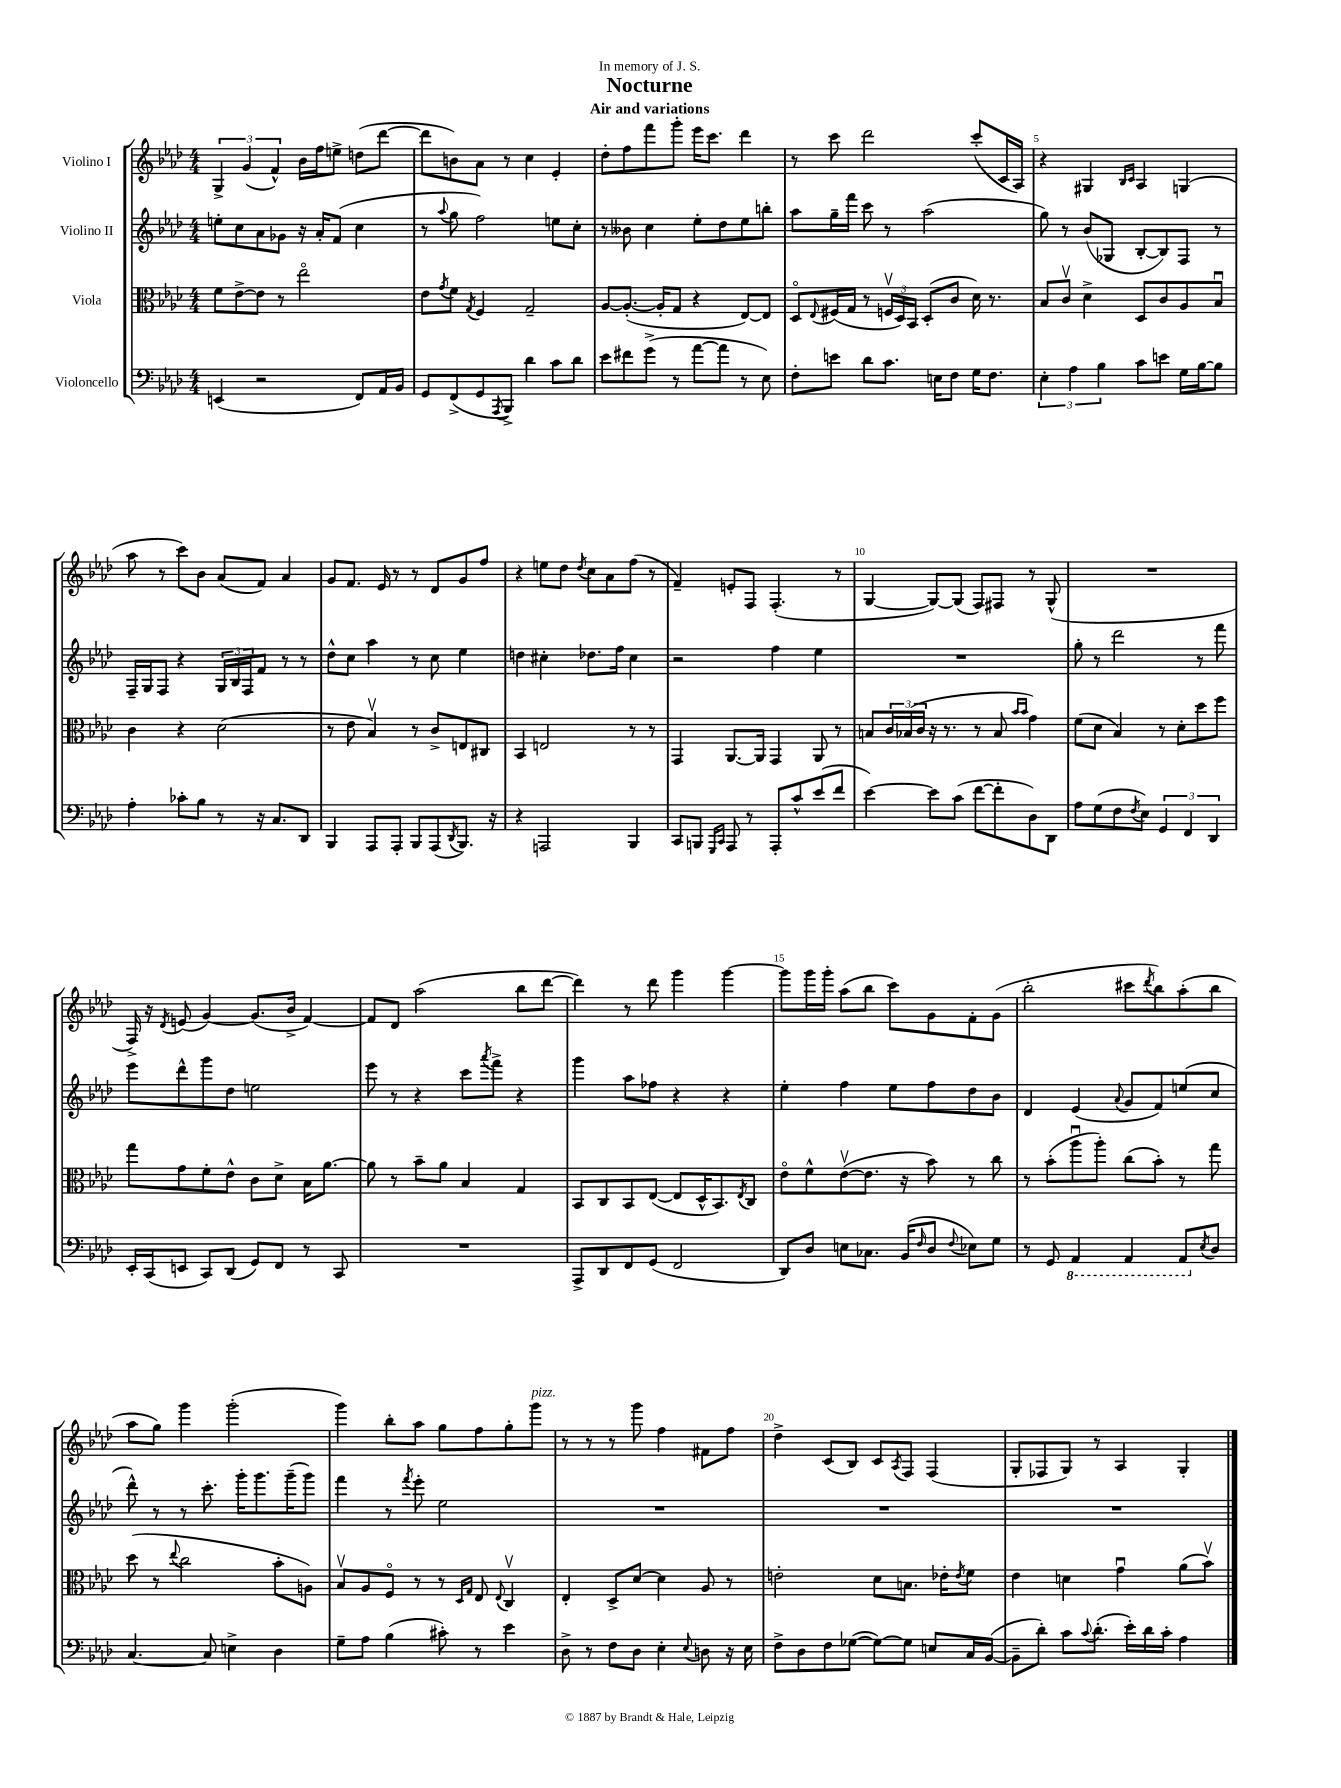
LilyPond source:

\header { title = "Nocturne" subtitle = "Air and variations" dedication = "In memory of J. S." }
<<
\new StaffGroup <<
\new Staff = "s0" \with { instrumentName = "Violino I" } {
    \clef treble \key aes \major \numericTimeSignature \time 4/4
    \tuplet 3/2 { g4-> g'4( f'4-^) } bes'16 f''16 e''8-> d''8( des'''8~ |
    des'''8 b'8) aes'8 r8 c''4 ees'4-. |
    des''8-. f''8 f'''8 g'''8-. ees'''16 c'''8. des'''4 |
    r8 c'''8 des'''2 c'''8-.( c'16 aes16) |
    r4 gis4 \grace { bes16 c'16 } aes4 g4( |
    aes''8 r8 c'''8) bes'8 aes'8( f'8) aes'4 |
    g'8 f'8. ees'16 r8 r8 des'8 g'8 f''8 |
    r4 e''8 des''8 \acciaccatura { des''8 } c''8 aes'8 f''8( r8 |
    f'4--) e'8-. f8 f4.-.( r8 |
    g4~ g8~) g8( f8) fis8 r8 g8-^( |
    R1 |
    f16->) r16 \acciaccatura { des'8 } e'8( g'4~) g'8.( bes'16-> f'4~) |
    f'8 des'8 aes''2( bes''8 des'''8~ |
    des'''4) r8 des'''8 g'''4 g'''4~ |
    g'''8 g'''16 g'''16-. aes''8( bes''8 c'''8) g'8 f'8-. g'8( |
    bes''2-. cis'''8 \acciaccatura { des'''8 } bes''8) aes''8-.( bes''8 |
    aes''8 g''8) g'''4 g'''2-.( |
    g'''4) bes''8-. aes''8 g''8 f''8 g''8-. g'''8^\markup { \italic "pizz." } |
    r8 r8 r8 g'''8 f''4 fis'8 f''8 |
    des''4-> c'8( bes8) c'8 \acciaccatura { aes8 } f8 f4( |
    g8-. fes8 g8) r8 aes4 g4-. \bar "|." |
}
\new Staff = "s1" \with { instrumentName = "Violino II" } {
    \clef treble \key aes \major \numericTimeSignature \time 4/4
    e''8-. c''8 aes'8 ges'8 r16 aes'16-. f'8( c''4 |
    r8 \appoggiatura { aes''8 } g''8 f''2) e''8 c''8-. |
    r8 beses'8 c''4 ees''8-. des''8 ees''8 b''8-. |
    aes''8 g''16-- f'''16 c'''8 r8 aes''2( |
    g''8) r8 bes'8( ges8 bes8~-. bes8) f8 r8 |
    f16-- g16 f8 r4 \tuplet 3/2 { g16 bes16 f16 } f'8 r8 r8 |
    des''8-^ c''8 aes''4 r8 c''8 ees''4 |
    d''4 cis''4-. des''8. f''16 cis''4 |
    r2 f''4 ees''4 |
    R1 |
    g''8-. r8 des'''2 r8 f'''8 |
    ees'''8 des'''8-^ g'''8 des''8 e''2 |
    ees'''8 r8 r4 c'''8 \acciaccatura { aes'''8 } f'''8-> r4 |
    g'''4 aes''8 fes''8 r4 r4 |
    ees''4-. f''4 ees''8 f''8 des''8 bes'8 |
    des'4 ees'4( \appoggiatura { aes'8 } g'8 f'8) e''8( c''8 |
    des'''8-^) r8 r8 c'''8.-. g'''16-. g'''8. g'''16--( g'''8) |
    f'''4 r8 \acciaccatura { f'''8 } ees'''8-. ees''2 |
    R1 |
    R1 |
    R1 \bar "|." |
}
\new Staff = "s2" \with { instrumentName = "Viola" } {
    \clef alto \key aes \major \numericTimeSignature \time 4/4
    f'8 ees'8~-> ees'8 r8 ees''2\flageolet |
    ees'8 \acciaccatura { g'8 } f'8 \acciaccatura { g8 } f4 g2-- |
    aes8~ aes8.~-.( aes16-. g8 r4 ees8~) ees8 |
    des8\flageolet \appoggiatura { ees8 } fis16( g16 r8 \tuplet 3/2 { f16\upbow des16) bes,16 } des8-.( c'8 des'16) r8. |
    bes8 c'8\upbow des'4-> des8 c'8 aes8 bes8\downbow |
    c'4 r4 des'2( |
    r8 ees'8 bes4\upbow) r8 c'8-> e8 cis8 |
    bes,4 e2 r8 r8 |
    g,4 aes,8.~ aes,16 g,4 aes,8 r8 |
    b8 \tuplet 3/2 { c'16 bes16( c'16 } r16 r8. r8 bes8 \grace { bes'16 bes'16 } g'4) |
    f'8( des'8 bes4) r8 des'8-. des''8 f''8 |
    g''8 g'8 f'8-. ees'8-^ c'8 des'8-> bes16 aes'8.~ |
    aes'8 r8 bes'8-- aes'8 bes4 g4 |
    bes,8 c8 bes,8 ees8~( ees8 des16-^ bes,8.) \acciaccatura { ees8 } c8 |
    ees'8\flageolet f'8-^ ees'8~\upbow( ees'8. r16 bes'8) r8 c''8 |
    r8 bes'8-.( aes''8\downbow aes''8-.) c''8( bes'8-.) r8 g''8 |
    des''8( r8 \appoggiatura { ees''8 } c''2 bes'8-. a8) |
    bes8\upbow aes8 f8\flageolet r8 r8 \grace { des16 g16 } ees8 \appoggiatura { ees8 } c4\upbow |
    ees4-. des8-> des'8~ des'4 aes8 r8 |
    e'2-. des'8 b8. ees'16-. \acciaccatura { ees'8 } f'8 |
    ees'4 d'4 g'4\downbow aes'8( bes'8\upbow) \bar "|." |
}
\new Staff = "s3" \with { instrumentName = "Violoncello" } {
    \clef bass \key aes \major \numericTimeSignature \time 4/4
    e,4( r2 f,8) aes,16 bes,16 |
    g,8 f,8->( g,8 \acciaccatura { aes,,8 } bes,,8->) des'4 c'8 des'8 |
    ees'8 fis'8 g'8->( r8 aes'8~ aes'8 r8 ees8) |
    f8-. e'8 des'8 c'8. e16 f8 g16 f8. |
    \tuplet 3/2 { ees4-. aes4 bes4 } c'8 e'8 g16 bes16~ bes8 |
    aes4-. ces'8-. bes8 r8 r16 c8. des,8 |
    bes,,4 aes,,8 aes,,8-. bes,,8 aes,,8( \acciaccatura { des,8 } bes,,8.) r16 |
    r4 a,,2 bes,,4 |
    c,8 b,,8 \grace { g,,16 c,16 } aes,,8 r8 aes,,8-. c'8-^ ees'8( f'8 |
    ees'4~) ees'8 c'8( f'8~ f'8-. des8) des,8 |
    aes8 g8( f8 \acciaccatura { f8 } ees8) \tuplet 3/2 { g,4 f,4 des,4 } |
    ees,16-. c,16( e,8 c,8) des,8( g,8) f,8 r8 c,8 |
    R1 |
    aes,,8-> des,8 f,8 g,8( f,2 |
    des,8) des8 e8 ces8. bes,16( \grace { f16 } des8 \appoggiatura { f8 } ees8) g8 |
    r8 g,8 \ottava #-1 aes,,4 aes,,4 aes,,8 \ottava #0 \acciaccatura { ees8 } des8 |
    c4.~ c8 e4-> des4 |
    g8-- aes8 bes4( cis'8-.) r8 ees'4 |
    des8-> r8 f8 des8 ees4-. \appoggiatura { ees8 } d8 r16 ees16 |
    f8-> des8 f8 ges8~( ges8~) ges8 e8 c16 bes,16~( |
    bes,8-- des'8-.) c'8 \appoggiatura { c'8 } des'8.-.( ees'16-.) des'16 c'16-. aes4 \bar "|." |
}
>>
>>
\layout { \context { \Score \override BarNumber.break-visibility = ##(#f #t #t) barNumberVisibility = #(every-nth-bar-number-visible 5) } }
